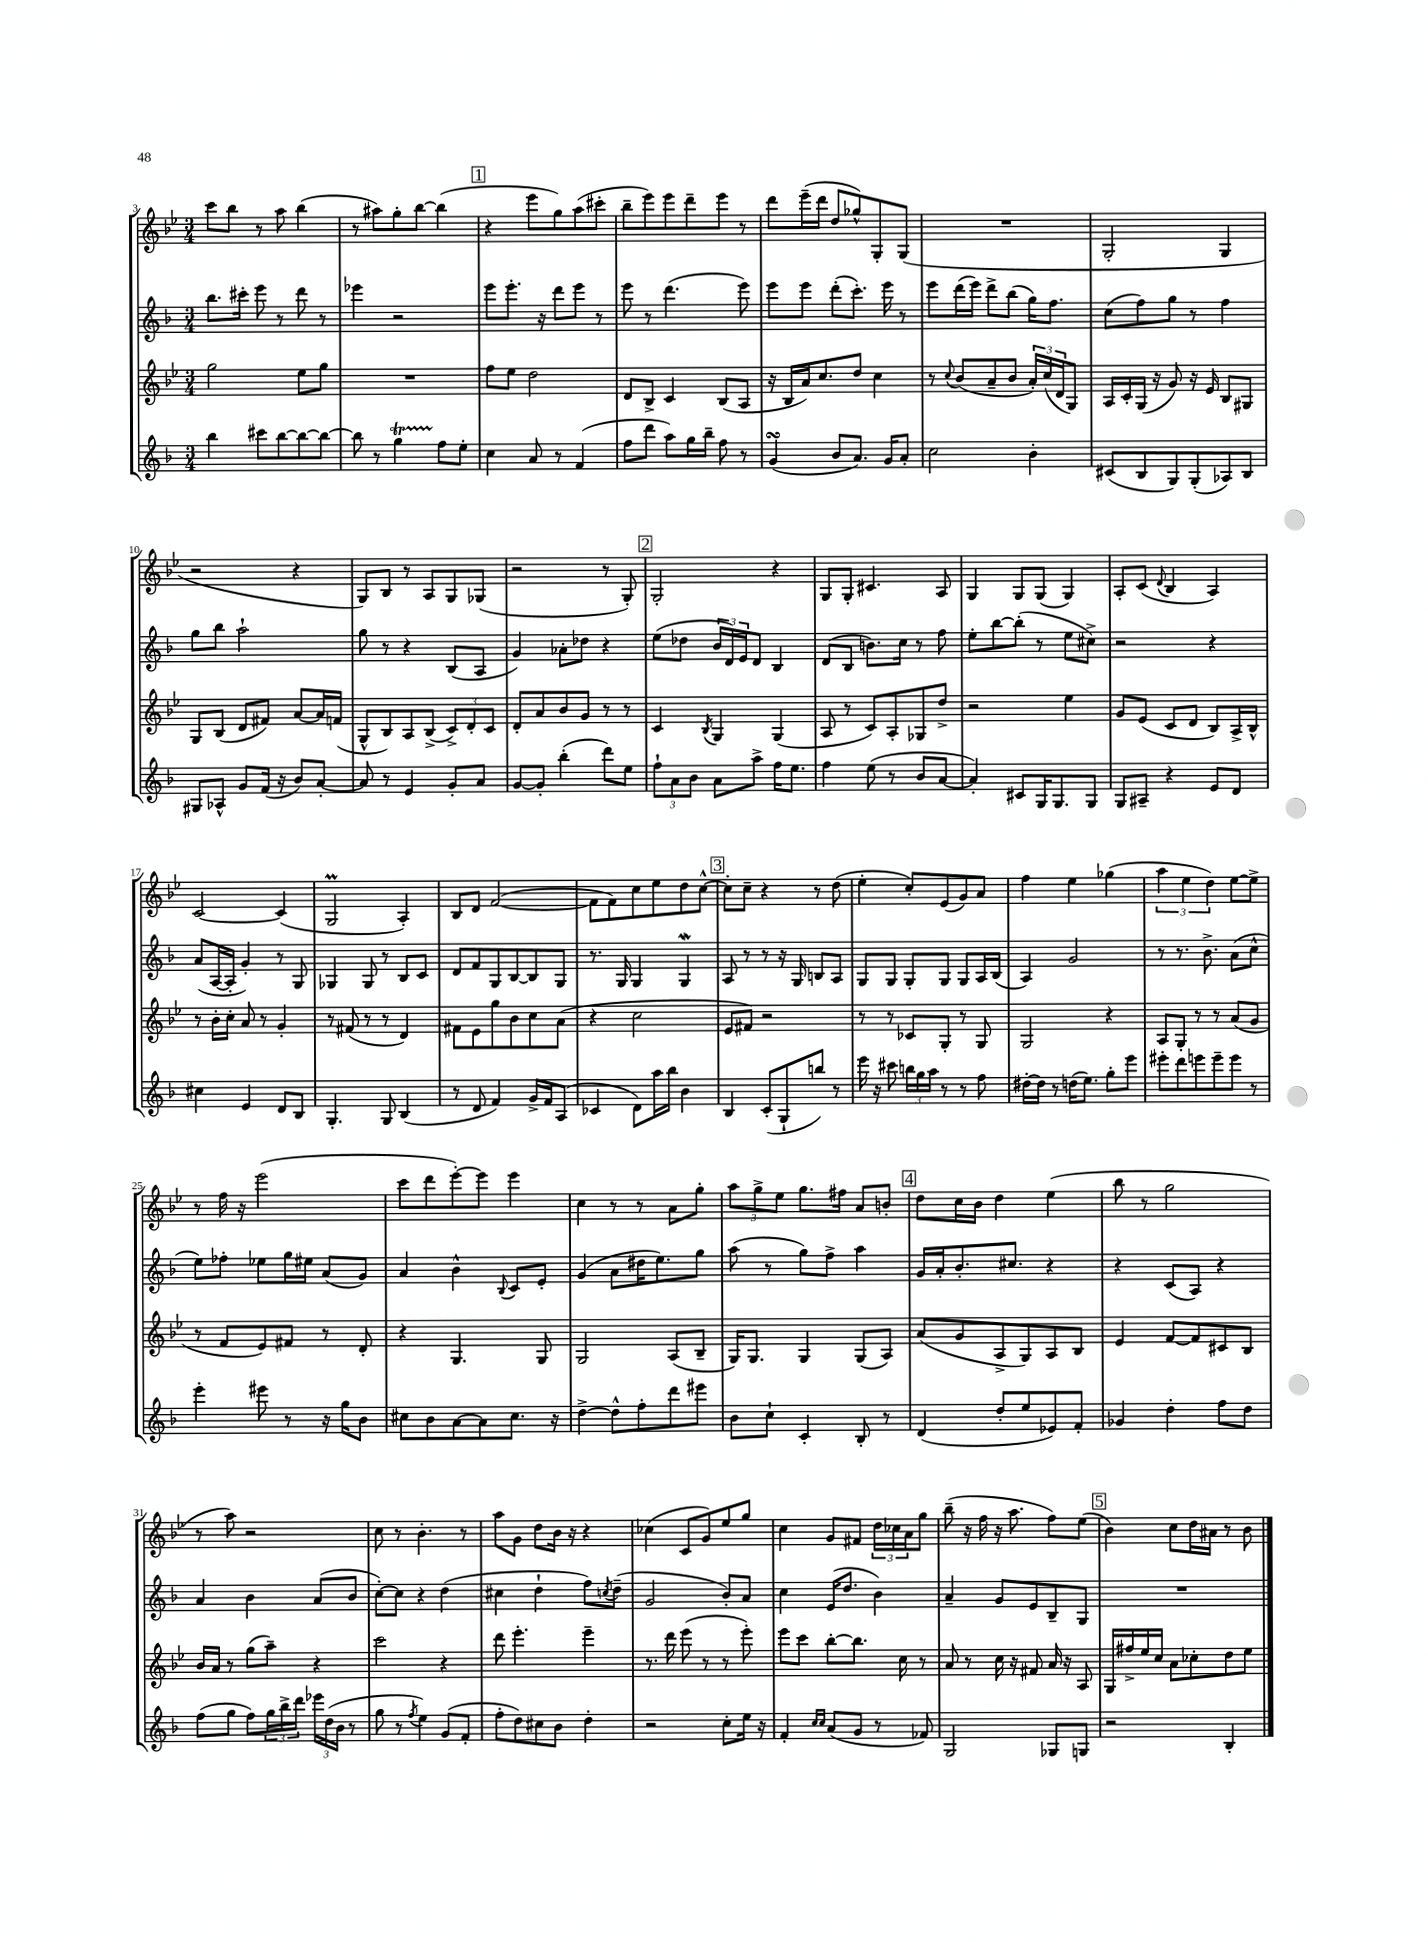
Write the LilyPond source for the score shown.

<<
\new StaffGroup <<
\new Staff = "s0" {
    \clef treble \key bes \major \numericTimeSignature \time 3/4
    c'''8 bes''8 r8 a''8 bes''4( |
    r8 ais''8) g''8-. bes''8~ bes''4( |
    \mark \markup { \box "1" } r4 ees'''8 g''8) a''8( cis'''8-. |
    bes''8-- ees'''8) ees'''8 d'''8-- ees'''8 r8 |
    d'''8 ees'''16--( d'''16 d''8 ges''8-^) g8-. g8( |
    R2. |
    g2-. g4 |
    r2 r4 |
    g8) bes8 r8 a8 g8 ges8( |
    r2 r8 g8-.) |
    \mark \markup { \box "2" } g2-. r4 |
    g8 g8-. cis'4. a8 |
    g4 g8 g8( g4) |
    a8-. c'8( \appoggiatura { d'8 } bes4 a4) |
    c'2~ c'4( |
    g2\prall a4-.) |
    bes8 d'8 f'2~( |
    f'8 f'8) c''8 ees''8 d''8 c''8~-^ |
    \mark \markup { \box "3" } c''8-. c''8-- r4 r8 d''8( |
    ees''4-. c''8-.) ees'8( g'8) a'8 |
    f''4 ees''4 ges''4( |
    \tuplet 3/2 { a''4 ees''4 d''4) } ees''8~ ees''8-> |
    r8 f''16 r16 ees'''2( |
    c'''8 d'''8 ees'''8~-.) ees'''8 ees'''4 |
    c''4 r8 r8 a'8 g''8-. |
    \tuplet 3/2 { a''8 g''8-> ees''8 } g''8. fis''16 a'8 b'8-. |
    \mark \markup { \box "4" } d''8 c''16 bes'16 d''4 ees''4( |
    bes''8 r8 g''2 |
    r8 a''8) r2 |
    c''8 r8 bes'4.-. r8 |
    a''8 g'8 d''8 bes'16 r16 r4 |
    ces''4( c'8 g'8) ees''8 g''8 |
    c''4 g'8 fis'8 \tuplet 3/2 { d''16 ces''16 a'16 } g''8 |
    bes''8--( r16 f''16 r16 a''8. f''8) ees''8( |
    \mark \markup { \box "5" } bes'4) c''8 d''16 ais'16 r8 bes'8 \bar "|." |
}
\new Staff = "s1" {
    \clef treble \key f \major \numericTimeSignature \time 3/4
    bes''8. cis'''16-. e'''8 r8 d'''8 r8 |
    ees'''4 r2 |
    \mark \markup { \box "1" } e'''8 e'''8.-. r16 d'''8 e'''8 r8 |
    e'''8 r8 d'''4.( e'''8) |
    e'''8 e'''8 d'''8-.( c'''8.-.) e'''16 r8 |
    e'''8 d'''16( e'''16) d'''8-> bes''8( g''16) f''8. |
    c''8( f''8) g''8 r8 f''4 |
    g''8 bes''8 a''2-! |
    g''8 r8 r4 bes8( a8 |
    g'4) aes'8-. des''8 r4 |
    \mark \markup { \box "2" } e''8( des''8 \tuplet 3/2 { bes'16 d'16) e'16 } d'8 bes4 |
    d'8( bes8 b'8.) c''16 r8 f''8 |
    e''8-. bes''8~ bes''8-.( r8 e''8 cis''8->) |
    r2 r4 |
    a'8( a16~ a16-. g'4-.) r8 g8 |
    ges4 ges8 r8 bes8 c'8 |
    d'8 f'8 g8 bes8~ bes8 g8 |
    r8. g16 g4 g4\mordent |
    \mark \markup { \box "3" } a8 r8 r8 r16 g16 b8 a8 |
    g8 g8 g8-. g8 g8 a16 bes16( |
    a4) g'2 |
    r8 r8. bes'8.-> a'8( c''8-^ |
    e''8) fes''8-. ees''8 g''16 eis''16 a'8( g'8) |
    a'4 bes'4-^ \appoggiatura { bes8 } c'8 e'8-. |
    g'4( a'8 dis''16 e''8.) g''8 |
    a''8( r8 g''8) f''8-> a''4 |
    \mark \markup { \box "4" } g'16 a'16-. bes'8.-. cis''8. r4 |
    r4 c'8( a8) r4 |
    a'4 bes'4 a'8( bes'8 |
    c''8~-.) c''8 r4 d''4( |
    cis''4 d''4-! f''8) \acciaccatura { c''8 } d''8--( |
    g'2 bes'8-.) a'8 |
    c''4 e'16( d''8. bes'4) |
    a'4-- g'8 e'8 bes8-- g8 |
    \mark \markup { \box "5" } R2. \bar "|." |
}
\new Staff = "s2" {
    \clef treble \key bes \major \numericTimeSignature \time 3/4
    g''2 ees''8 g''8 |
    R2. |
    \mark \markup { \box "1" } f''8 ees''8 d''2 |
    d'8 bes8-> c'4 bes8( a8 |
    r16 bes16 a'16) c''8. d''8 c''4 |
    r8 \appoggiatura { c''8 } bes'8( a'8-- bes'8 \tuplet 3/2 { a'16-.) c''16( d'16 } g8) |
    a16 c'16-. g16( r16 g'8) r16 ees'16 bes8 gis8 |
    g8 bes8( d'8 fis'8) a'8~ a'16 f'16( |
    g8-^ bes8) a8 bes8->( \tuplet 3/2 { c'8->) d'8-. c'8 } |
    d'8-. a'8 bes'8 g'8 r8 r8 |
    \mark \markup { \box "2" } c'4 \acciaccatura { bes8 } g4 g4( |
    a8 r8 c'8) a8-. ges8 d''8-> |
    r2 ees''4 |
    g'8 ees'8( c'8 d'8 bes8) a16-> bes16-^ |
    r8 bes'16-. c''16-. a'8 r8 g'4-. |
    r8 fis'8( r8 r8 d'4) |
    fis'8 ees'8 g''8 bes'8 c''8 a'8( |
    r4 c''2 |
    \mark \markup { \box "3" } ees'8 fis'8) r2 |
    r8 r8 ces'8 g8-. r8 g8 |
    g2 r4 |
    a8 g8-. r8 r8 a'8( g'8 |
    r8 f'8 ees'8) fis'8 r8 d'8-. |
    r4 g4. g8 |
    g2 a8( bes8-- |
    g16) g8. g4 g8( a8) |
    \mark \markup { \box "4" } a'8( g'8 a8-> g8) a8 bes8 |
    ees'4 f'8~ f'8 cis'8 bes8 |
    bes'16 a'16 r8 g''8( a''8--) r4 |
    c'''2 r4 |
    d'''8 ees'''4.-. ees'''4-- |
    r8. d'''16 ees'''8( r8 r8 ees'''8-.) |
    ees'''8 c'''8 bes''8~-. bes''8. c''16 r8 |
    a'8 r8 c''16 r16 fis'8 a'16 r16 a8 |
    \mark \markup { \box "5" } g16 fis''16-> ees''16 c''16 a'8 ces''8-. d''8 ees''8 \bar "|." |
}
\new Staff = "s3" {
    \clef treble \key f \major \numericTimeSignature \time 3/4
    bes''4 cis'''8 bes''8~ bes''8~ bes''8~ |
    bes''8 r8 g''4\startTrillSpan f''8\stopTrillSpan e''8-. |
    \mark \markup { \box "1" } c''4 a'8 r8 f'4( |
    f''8 d'''8 a''8) g''16 bes''16-- f''8 r8 |
    g'4\turn( bes'8 a'8.) g'16 a'8-. |
    c''2 bes'4-. |
    cis'8( bes8 g8) g8-.( aes8) bes8 |
    gis8 aes8-^ g'8 f'16( r16 bes'8) a'8~-. |
    a'8 r8 e'4 g'8-. a'8 |
    g'8~ g'8-. bes''4-.( d'''8) e''8 |
    \mark \markup { \box "2" } \tuplet 3/2 { f''8-! a'8 bes'8 } a'8 a''8-> f''16 e''8. |
    f''4 e''8( r8 bes'8 a'8~ |
    a'4-.) cis'8 g16 g8. g8 |
    g8 ais8-- r4 e'8 d'8 |
    cis''4 e'4 d'8 bes8 |
    g4.-. g8 bes4( |
    r8 d'8 f'4) g'16-> f'16 a8( |
    ces'4 d'8) a''16 bes''16 bes'4 |
    \mark \markup { \box "3" } bes4 c'8-.( g8-! b''8) r8 |
    e'''16 r16 cis'''8 \tuplet 3/2 { b''16 g''16 a''16 } r8 r8 f''8 |
    dis''16~-. dis''16 r8 d''16( e''8.) g''8-. e'''8 |
    eis'''8-. d'''8 e'''8 e'''8-- e'''8 r8 |
    e'''4-. eis'''8 r8 r16 g''16 bes'8 |
    cis''8 bes'8 a'8~ a'8 cis''8. r16 |
    d''4~-> d''8-^ f''8-. d'''8 eis'''8 |
    bes'8 c''8-! c'4-. bes8-. r8 |
    \mark \markup { \box "4" } d'4( d''8-. e''8 ees'8) f'8-. |
    ges'4 d''4-. f''8 d''8 |
    f''8( g''8 f''8) \tuplet 3/2 { g''16 bes''16-> d'''16 } \tuplet 3/2 { ees'''16 d''16( bes'16 } r8 |
    g''8 r8 \acciaccatura { f''8 } e''4) g'8( f'8-. |
    f''8-. d''8) cis''8 bes'8 d''4-. |
    r2 c''8-. e''16 r16 |
    f'4-. \grace { c''16 c''16 } a'8( g'8 r8 fes'8) |
    g2 ges8 g8 |
    \mark \markup { \box "5" } r2 bes4-. \bar "|." |
}
>>
>>
\layout { \context { \Score currentBarNumber = #3 } }
